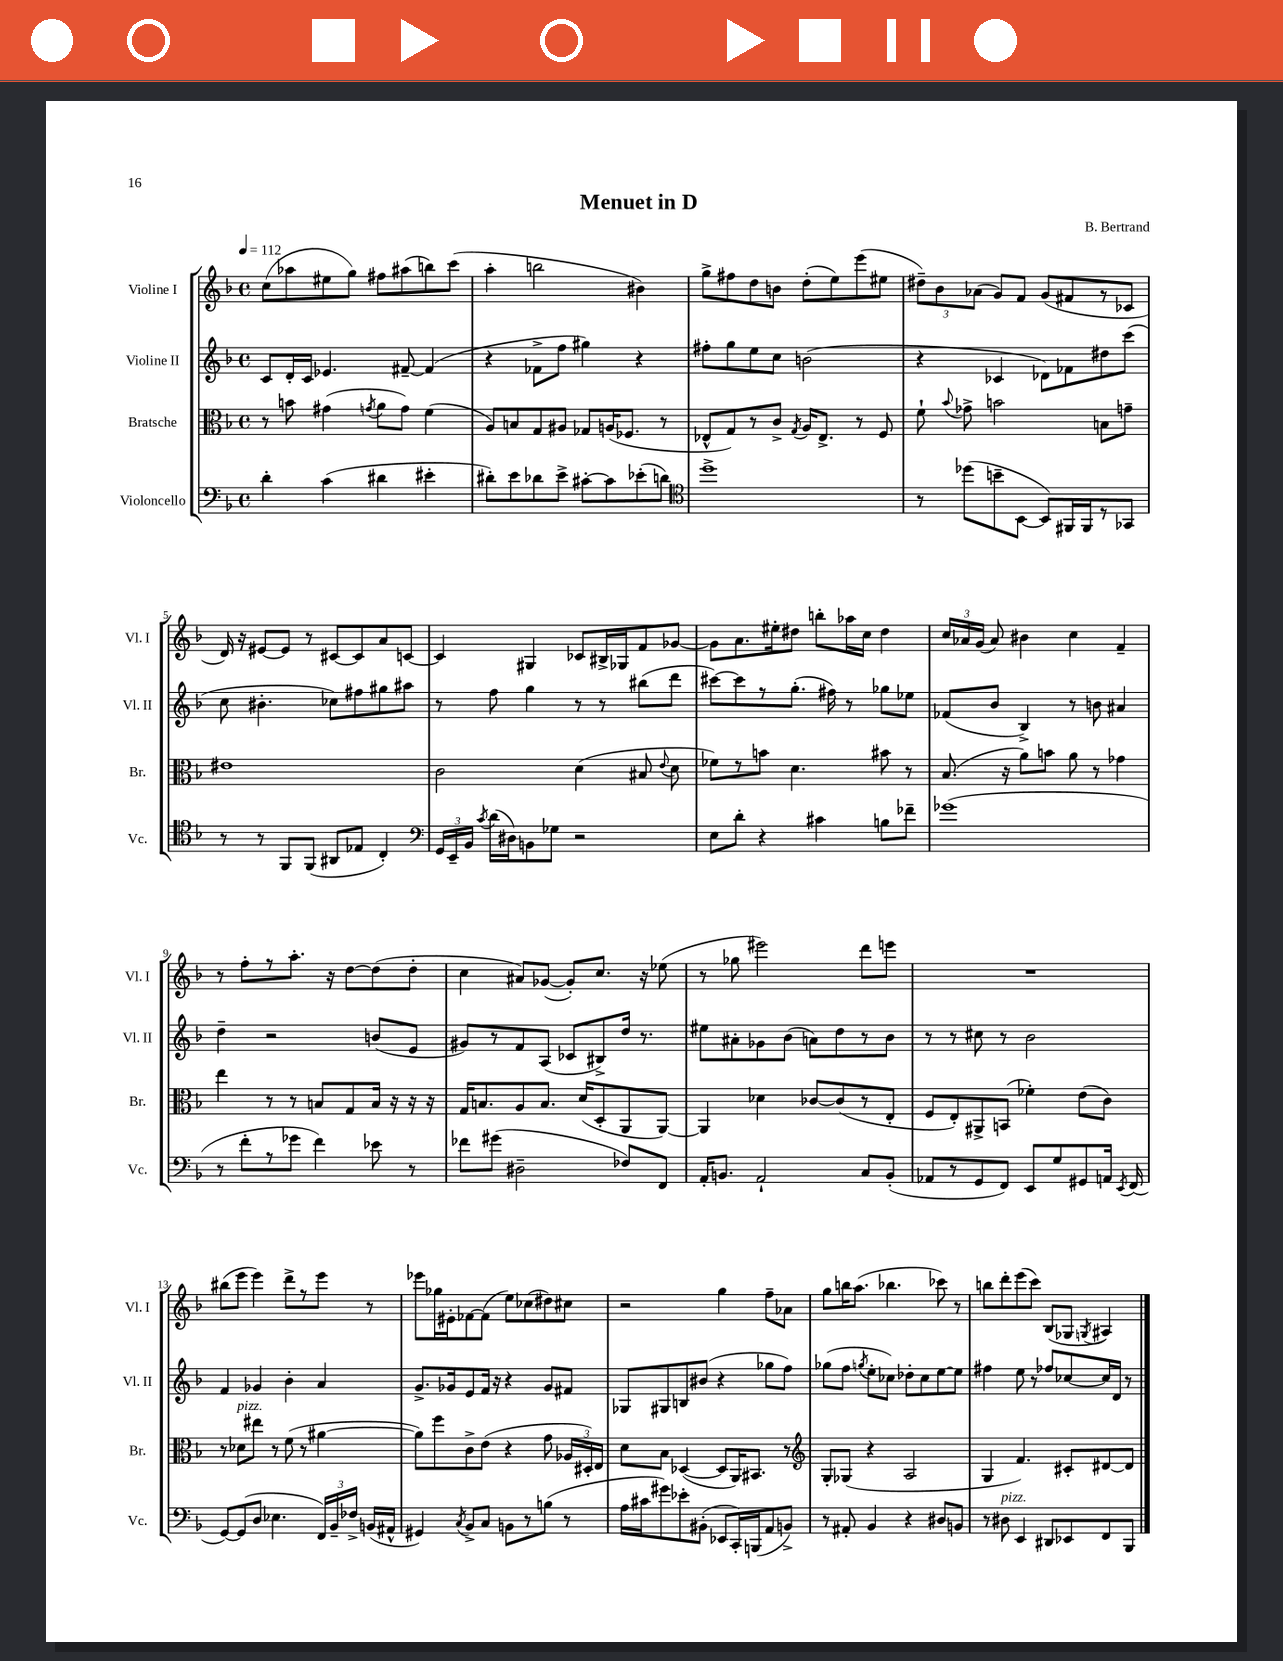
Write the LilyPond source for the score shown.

\header { title = "Menuet in D" composer = "B. Bertrand" }
<<
\new StaffGroup <<
\new Staff = "s0" \with { instrumentName = "Violine I" shortInstrumentName = "Vl. I" } {
    \clef treble \key f \major \defaultTimeSignature \time 4/4 \tempo 4 = 112
    \autoBeamOff c''8[( aes''8 eis''8 g''8]) fis''8[ ais''8( b''8) c'''8]( |
    a''4-. b''2 bis'4) |
    g''8[-> fis''8 d''8 b'8] d''8[-.( e''8) e'''8( eis''8] |
    \tuplet 3/2 { dis''8[--) bes'8 aes'8]( } g'8[) f'8] g'8[( fis'8 r8 ces'8] |
    d'16) r16 eis'8[~ eis'8] r8 cis'8[~ cis'8 a'8 c'8]~ |
    c'4 gis4 ces'8[ bis16-> ges16 f'8 ges'8]~ |
    ges'8[ a'8. eis''16-. dis''8] b''8[-. aes''16 c''16] dis''4 |
    \tuplet 3/2 { c''16[ aes'16 g'16]( } aes'8) bis'4 c''4 f'4-- |
    r8 f''8[-. r8 a''8.]-. r16 d''8[~ d''8( d''8]-. |
    c''4 ais'8[) ges'8]~( ges'8[-.) c''8.] r16 ees''8( |
    r8 ges''8 eis'''2) d'''8[ e'''8] |
    R1 |
    bis''8[( e'''8] e'''4) d'''8[-> r8 e'''8] r8 |
    ees'''8[ ges''16 eis'16-. fes'8~ fes'8]( e''8[) ces''8( dis''8) cis''8] |
    r2 g''4 f''8[-- aes'8] |
    g''8[ b''16 a''8.]( bes''4. ces'''8) r8 |
    b''8[ d'''8-. e'''8( c'''8]) bes8[( ges8] \acciaccatura { g8 } ais4) \bar "|." |
}
\new Staff = "s1" \with { instrumentName = "Violine II" shortInstrumentName = "Vl. II" } {
    \clef treble \key f \major \defaultTimeSignature \time 4/4
    \autoBeamOff c'8[ d'16-. c'16] ees'4. fis'8~-- fis'4( |
    r4 fes'8[-> f''8] gis''4) r4 |
    fis''8[-. g''8 e''8 c''8] b'2( |
    r4 ces'4 des'8[) fes'8 dis''8 c'''8]( |
    c''8 bis'4.-. ces''8[) fis''8 gis''8 ais''8] |
    r8 f''8 g''4 r8 r8 bis''8[( d'''8] |
    cis'''8[~) cis'''8 r8 g''8.]-.( fis''16) r8 ges''8[ ees''8] |
    fes'8[( bes'8] bes4->) r8 b'8 ais'4 |
    d''4-- r2 b'8[( e'8] |
    gis'8[) r8 f'8 a8]( ces'8[ bis8->) d''16] r8. |
    eis''8[ ais'8-. ges'8 bes'8]( a'8[) d''8 r8 bes'8] |
    r8 r8 cis''8 r8 bes'2 |
    f'4 ges'4 bes'4-. a'4 |
    g'8.[-> ges'16 e'8 f'16] r16 r4 ges'8[ fis'8] |
    ges8[ gis8 b8 bis'8]( r4 ges''8[ f''8]) |
    ges''8[( f''8] \acciaccatura { g''8 } e''8[-. ces''8]) des''8[-. ces''8 e''8~ e''8] |
    fis''4 e''8 r8 fes''8[ ces''8~ ces''16 d'16] r8 \bar "|." |
}
\new Staff = "s2" \with { instrumentName = "Bratsche" shortInstrumentName = "Br." } {
    \clef alto \key f \major \defaultTimeSignature \time 4/4
    \autoBeamOff r8 b'8 gis'4( \acciaccatura { g'8 } a'8[ g'8]) f'4( |
    a8[) b8 g8 ais8] ges8[ a16( fes8.] r8 |
    ees8[-^ g8) r8 c'8]-> \acciaccatura { g8 } a16[ ees8.]-> r8 f8 |
    f'8-! \appoggiatura { bes'8 } ges'8-> b'2 b8[ g'8]-- |
    eis'1 |
    c'2 d'4( bis8 \appoggiatura { e'8 } d'8 |
    fes'8[) r8 b'8] d'4. bis'8 r8 |
    bes8.( r16 a'8[) b'8] a'8 r8 ges'4 |
    e''4 r8 r8 b8[ g8 b16] r16 r16 r16 |
    g16[ b8. a8 b8.] d'16[( d8-. a,8 a,8]~) |
    a,4 des'4 ces'8[~ ces'8( r8 e8]-. |
    f8[ e8-.) ais,8-> b,8]( fes'4-.) e'8[( c'8]) |
    r8 des'8[^\markup { \italic "pizz." } eis''8] r8 f'8( r8 ais'4~ |
    ais'8[) f''8 c'8-> e'8]( r4 g'8 \tuplet 3/2 { aes16[ dis16-.) e16] } |
    d'8[ bes8] des4~( des8[ a,16) bis,8.] r8 |
    \clef treble g8[-. ges8]( r4 a2 |
    g4 f'4.) cis'8[-. dis'8~ dis'8] \bar "|." |
}
\new Staff = "s3" \with { instrumentName = "Violoncello" shortInstrumentName = "Vc." } {
    \clef bass \key f \major \defaultTimeSignature \time 4/4
    \autoBeamOff d'4-. c'4( dis'4 eis'4-. |
    dis'8[-.) e'8 des'8 e'8]-> cis'8[~-. cis'8 ees'8-.( d'8]) |
    \clef tenor d''1-> |
    r8 des''8[( b'8-- bes,8]~ bes,8[) fis,16 fis,16 r8 ges,8] |
    r8 r8 f,8[ f,8]( ais,8[ ees8] c4-.) |
    \clef bass \tuplet 3/2 { g,16[ e,16-- bes,16] } \acciaccatura { c'8 } d'16[( dis16) b,8 ges8] r2 |
    e8[ d'8]-. r4 cis'4 b8[ fes'8]-- |
    ges'1( |
    r8 f'8[-. r8 ges'8] f'4) ees'8 r8 |
    fes'8[ gis'8]( dis2-- fes8[) f,8] |
    a,16[-. b,8.] a,2-! c8[ b,8]-.( |
    aes,8[ r8 g,8 f,8]) e,8[ g8 gis,8 a,16] \acciaccatura { e,8 } f,16( |
    g,8[~) g,8( d8] ees4. \tuplet 3/2 { f,16[) bes,16-- fes16]-> } b,16[( ais,16]-^ |
    gis,4) \acciaccatura { c8 } bes,8[-> c8] b,8[ r8 b8]( r8 |
    a16[ cis'16 gis'8) ees'8-. bis,8]-.( ees,8[ c,16-.) b,,16( a,8 b,8]->) |
    r8 ais,8-. bes,4 r4 dis8[ b,8] |
    r8 dis8^\markup { \italic "pizz." } e,4 dis,8[ ees,8 f,8 bes,,8] \bar "|." |
}
>>
>>
